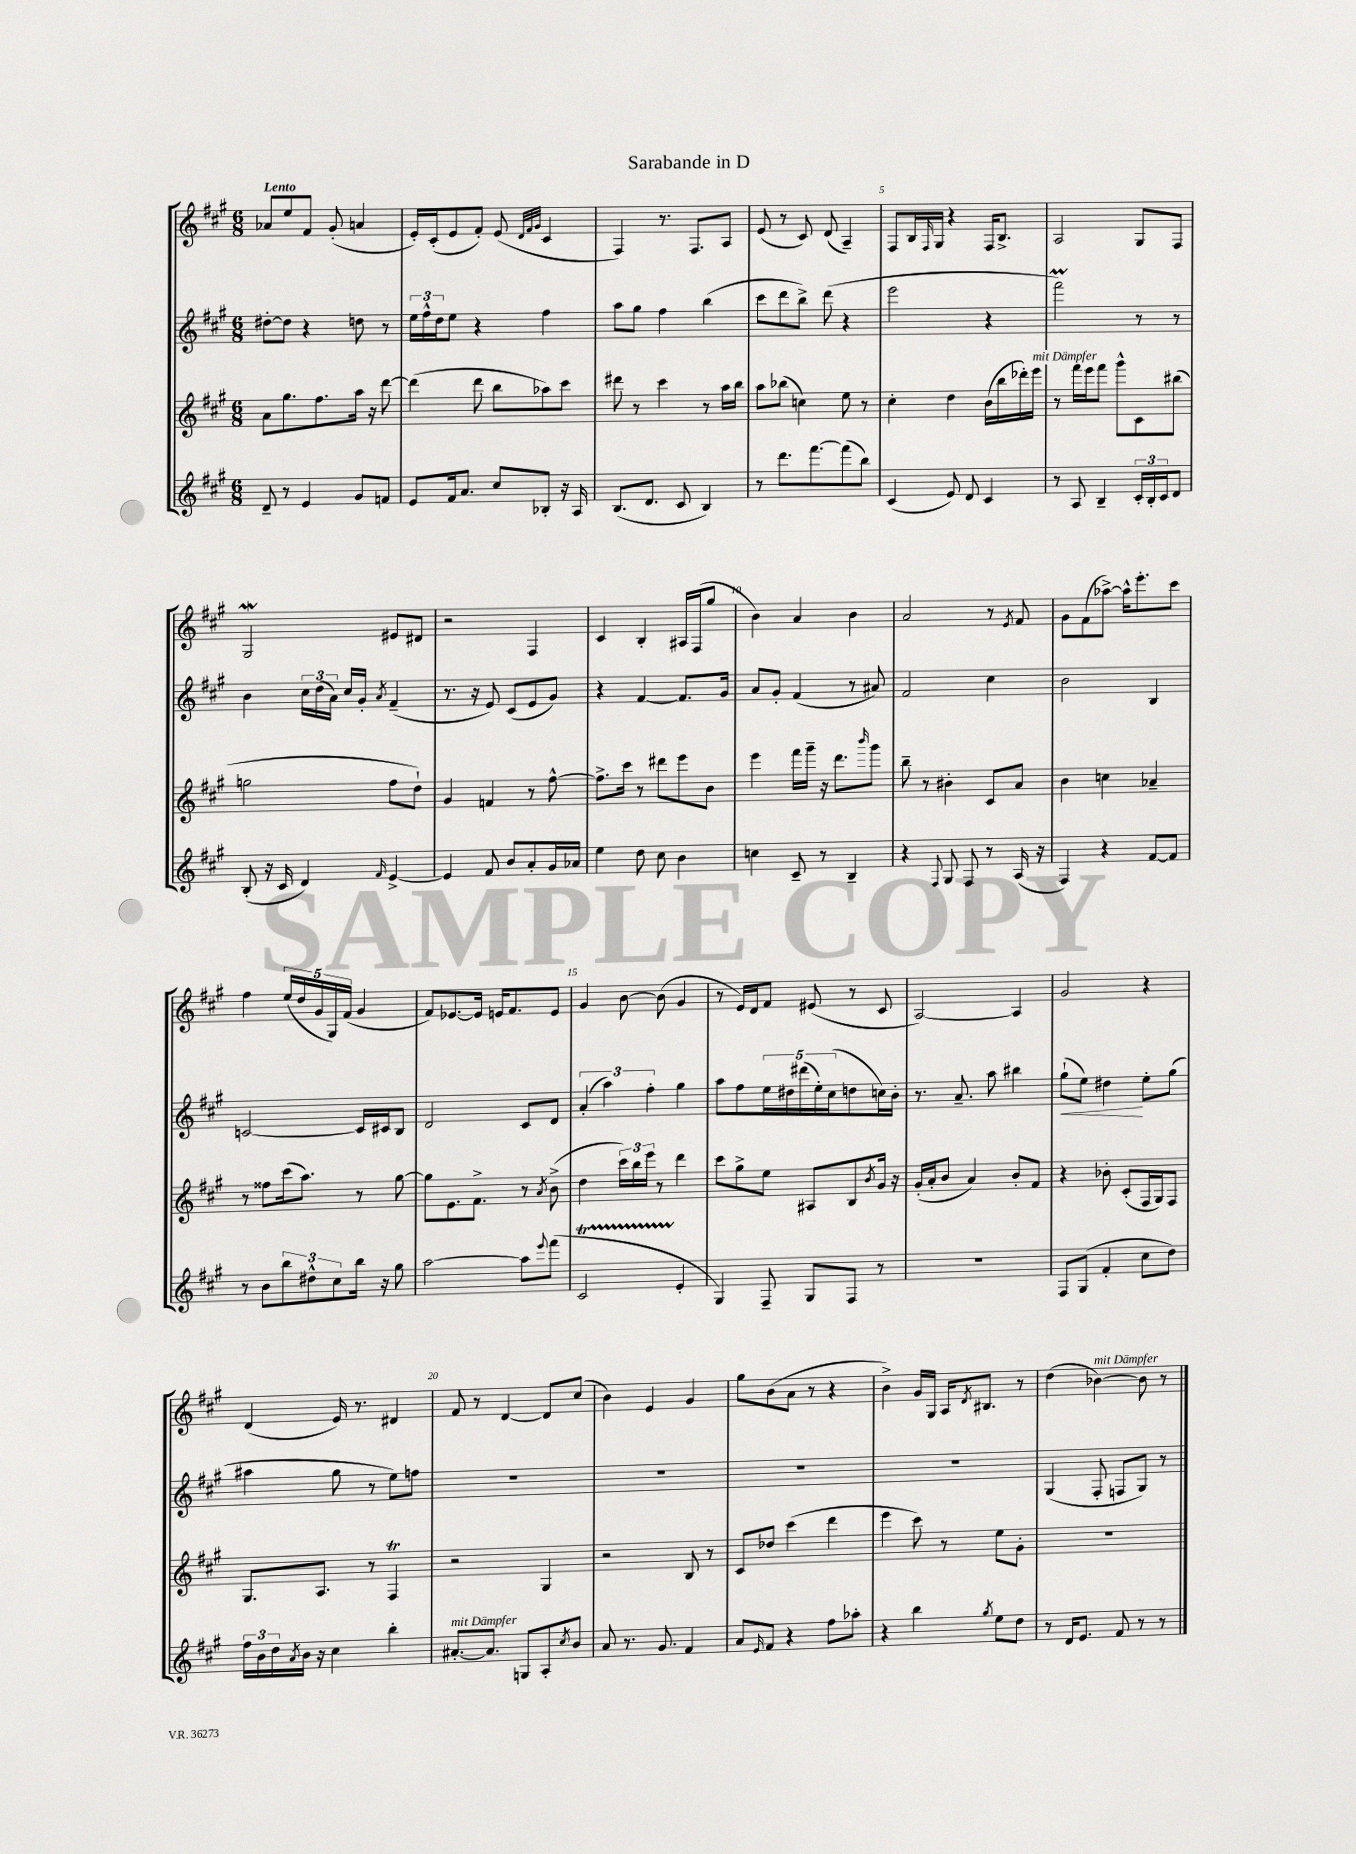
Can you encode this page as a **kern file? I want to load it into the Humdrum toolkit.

**kern	**kern	**kern	**dynam	**kern
*part4	*part3	*part2	*part2	*part1
*staff4	*staff3	*staff2	*staff2	*staff1
*clefG2	*clefG2	*clefG2	*	*clefG2
*k[f#c#g#]	*k[f#c#g#]	*k[f#c#g#]	*	*k[f#c#g#]
*M6/8	*M6/8	*M6/8	*	*M6/8
=1	=1	=1	=1	=1
!	!	!	!	!LO:TX:a:B:t=Lento
8d~/	8a\L	[8dd#X'\L	.	8a-X/L
8r	8.gg#\	8dd#\J]	.	8ee/
4e/	.	4r	.	8f#/J
.	8.ff#\	.	.	.
.	.	.	.	(8g#'/
8g#/L	16aa\Jk	8ddn\	.	4an/
.	16r	.	.	.
8fn/J	[8ddd\	8r	.	.
=2	=2	=2	=2	=2
8e/L	(4ddd\]	24ee\LL	.	16e'/LL)
.	.	24ff#^^\	.	.
.	.	.	.	(16c#'/J
.	.	24dd\J	.	.
16f#/k	.	8ee\J	.	8e/
8.a/J	.	.	.	.
.	8ddd\	4r	.	8f#'/J)
8cc#/L	8bb\L	.	.	(8e/
.	.	.	.	32qqd/LLL
.	.	.	.	32qqf#/
.	.	.	.	32qqg#/JJJ
8B-X'/J	8aa-X\)	4ff#\	.	4c#/
16r	8ccc#\J	.	.	.
16A/	.	.	.	.
=3	=3	=3	=3	=3
(8.B/L	8ddd#X\	8aa\L	.	4F#/)
.	8r	8gg#\J	.	.
8.d/J	.	.	.	.
.	4ccc#\	4ff#\	.	8.r
8c#/	.	.	.	.
.	.	.	.	8.F#/L
4B/)	8r	(4bb\	.	.
.	16aa\LL	.	.	8A/J
.	16bb\JJ	.	.	.
=4	=4	=4	=4	=4
8r	8aa\L	8ccc#\L	.	(8e/
8.ddd\L	(8bb-X\J	8ddd\	.	8r
.	4ccn\)	8bb^\J)	.	8c#/)
[8.fff#\	.	.	.	.
.	.	(8ddd\	.	(8d/
(8fff#\]	8ee\	4r	.	4A~/)
8bb\J)	8r	.	.	.
=5	=5	=5	=5	=5
(4c#/	4cc#'\	2eee\	.	8F#/L
.	.	.	.	16B/L
.	.	.	.	16qqF#/
.	.	.	.	16G#/JJ
8e/)	4dd\	.	.	4r
8d/	.	.	.	.
4c#/	(16b\LL	4r	.	16F#/KL
.	16bb\	.	.	8.B^/J
.	16ddd-X'\)	.	.	.
!	!LO:TX:a:i:t=mit Dämpfer	!	!	!
.	16eee\JJ	.	.	.
=6	=6	=6	=6	=6
8r	8r	2fff#M\)	.	2A/
8A/	16fff#\LL	.	.	.
.	16eee\J	.	.	.
4B~/	8fff#\J	.	.	.
.	8ggg#^^\L	.	.	.
24c#'/LL	8c#\	8r	.	8G#/L
24B'/	.	.	.	.
24c#/J	.	.	.	.
8d/J	(8bb#X\J	8r	.	8F#/J
!!LO:LB:g=z
=7	=7	=7	=7	=7
(8B'/	2ggn\	4b\	.	2G#W/
16r	.	.	.	.
16c#/	.	.	.	.
4d/)	.	24cc#\LL	.	.
.	.	(24dd\	.	.
.	.	24a\JJ)	.	.
.	.	16cc#/LL	.	.
.	.	16g#'/JJ	.	.
16qqf#/	.	8qa/	.	.
[4e^/	8ff#\L	(4f#~/	.	8e#X/L
.	8dd`\J)	.	.	8d#X/J
=8	=8	=8	=8	=8
4e/]	4g#/	8.r	.	2r
.	.	16r	.	.
8f#/	4fn/	8e/)	.	.
8b/L	.	(8c#/L	.	.
8a'/	8r	8e/	.	4F#/
16g#/L	[8ff#^^\	8g#/J)	.	.
16a-X/JJ	.	.	.	.
=9	=9	=9	=9	=9
4ee\	8.ff#^\L]	4r	.	4c#/
.	16ccc#\Jk	.	.	.
8dd\	8r	[4f#/	.	4B'/
8cc#\	8ddd#X\L	.	.	.
4b\	8eee\	8.f#/L]	.	16A#X/LL
.	.	.	.	(16F#/J
.	8b\J	.	.	8gg#/J
.	.	16g#/Jk	.	.
=10	=10	=10	=10	=10
4ccn\	4eee\	8a/L	.	4b\)
.	.	8g#'/J	.	.
8c#~/	16fff#\LL	(4f#/	.	4a/
.	16ggg#~\JJ	.	.	.
8r	16r	.	.	.
.	8.ddd\L	.	.	.
4B~/	.	8r	.	4b\
.	16qqbbb/	.	.	.
.	8ggg#\J	8a#X/)	.	.
=11	=11	=11	=11	=11
4r	8bb~\	2f#/	.	2a/
.	8r	.	.	.
8qqF#/	.	.	.	.
8G#/	4b#X'\	.	.	.
8F#/	.	.	.	.
8r	8c#/L	4cc#\	.	8r
.	.	.	.	8qe/
(16A/	8a/J	.	.	8f#/
16r	.	.	.	.
=12	=12	=12	=12	=12
4F#/)	4b\	2b\	.	8g#\L
.	.	.	.	(8f#\
4r	4ccn\	.	.	[8aa-X^\J)
.	.	.	.	16aa-^^\KL]
.	.	.	.	8.eee'\
[8f#/L	4a-X~/	4B/	.	.
8f#/J]	.	.	.	8ccc#\J
!!LO:LB:g=z
=13	=13	=13	=13	=13
8r	8r	[2cn/	.	4ff#\
8b\L	8ff##X\L	.	.	.
12bb\	(16ccc#\k	.	.	(20ee/LL
.	.	.	.	20dd/
.	8.aa\J)	.	.	.
12dd#X^^\	.	.	.	.
.	.	.	.	20g#/
.	.	.	.	20G#/)
12cc#\	.	.	.	.
.	.	.	.	(20f#/JJ
16bb\Jk	8r	16c/LL]	.	4g#/
16r	.	16c#X/J	.	.
8gg#\	[8gg#\	8B/J	.	.
=14	=14	=14	=14	=14
[2aa\	8gg#\L]	2d/	.	8f#/L)
.	8.e\	.	.	[8.e-X/
.	8.f#^\J	.	.	16e-/Jk]
.	.	.	.	16en/KL
.	.	.	.	8.f#/
8aa\L]	8r	8c#/L	.	.
8qqeee/	8qa/	.	.	.
(8fff#\J	(8b^\	8d/J	.	8e/J
=15	=15	=15	=15	=15
2c#t/	4dd\	(6a'/	.	4g#/
.	.	6aa\)	.	.
.	24ccc#\LL)	.	.	[8b\
.	24bb\	.	.	.
.	24eee\JJ	6ff#'\	.	.
.	8r	.	.	(8b\]
4e'/	4ddd\	4gg#\	.	4g#/
=16	=16	=16	=16	=16
4G#/)	8ccc#\L	8aa\L	.	8r
.	8gg#^\	8ff#\	.	16e/LL)
.	.	.	.	16d/J
8F#~/	8ee\J	20ee\L	.	8f#/J
.	.	20dd#X\	.	.
.	.	(20ddd#X\	.	.
8G#/L	8A#X/L	.	.	(8e#X/
.	.	20ee'\)	.	.
.	.	(20cc#\J	.	.
8F#/J	8B/	8ddn\	.	8r
.	8qb/	.	.	.
8r	16g#/Jk	16ccn\L)	.	8c#/
.	16r	16b'\JJ	.	.
=17	=17	=17	=17	=17
2.r	(16g#'/LL	8.r	.	[2A/)
.	16a'/J	.	.	.
.	8b/J	.	.	.
.	.	8.a~/	.	.
.	4a/)	.	.	.
.	.	8aa\	.	.
.	8b'/L	4bb#X\	.	4A/]
.	8f#/J	.	.	.
=18	=18	=18	=18	=18
!	!	!	!LO:HP:b	!
8F#/L	4r	(8gg#`\L	<	2g#/
(8G#/J	.	8ee\J)	.	.
4f#'/	8b-X'\	4dd#X\	.	.
.	(8c#'/L	.	.	.
8cc#\L	16F#/L	8ee'\L	[	4r
.	16G#/J)	.	.	.
8dd\J)	8F#/J	(8gg#\J	.	.
!!LO:LB:g=z
=19	=19	=19	=19	=19
24ff#\LL	8.G#/L	4aa#X\	.	(4d/
24b\	.	.	.	.
24dd\	.	.	.	.
8qa/	.	.	.	.
16b\JJ	.	.	.	.
16r	8.A/J	.	.	.
4cc#\	.	8gg#\	.	16e/)
.	.	.	.	8.r
.	8r	8r	.	.
4bb'\	4F#T/	8ee\L)	.	4d#X/
.	.	8ffn\J	.	.
=20	=20	=20	=20	=20
!LO:TX:a:i:t=mit Dämpfer	!	!	!	!
[8.a#X'/L	2r	2.r	.	8f#/
.	.	.	.	8r
8.a#/J]	.	.	.	.
.	.	.	.	[4d/
8Gn/L	.	.	.	.
8A'/	4G#/	.	.	8d/L]
8qcc#/	.	.	.	.
8b/J	.	.	.	(8cc#/J
=21	=21	=21	=21	=21
8a/	2r	2.r	.	4b\)
8.r	.	.	.	.
.	.	.	.	4e/
8.g#/	.	.	.	.
4f#/	8B/	.	.	4g#/
.	8r	.	.	.
=22	=22	=22	=22	=22
8a/L	8c#/L	2.r	.	8gg#\L
16qqe/	.	.	.	.
8f#/J	8dd-X/J	.	.	(8b\
4r	(4ccc#\	.	.	8a\J
.	.	.	.	8r
8ff#\L	4ddd\	.	.	4r
8aa-X'\J	.	.	.	.
=23	=23	=23	=23	=23
4r	4eee\	2.r	.	4b^\)
4bb\	8ccc#\)	.	.	16g#/LL
.	.	.	.	16G#/JJ
.	8r	.	.	16A/KL
.	.	.	.	8qd/
.	.	.	.	8.B#X/J
8qgg#/	.	.	.	.
8ee\L	8ee\L	.	.	.
8dd\J	8g#'\J	.	.	8r
=24	=24	=24	=24	=24
8r	2.r	(4G#/	.	(4dd\
16d/KL	.	.	.	.
8.e/J	.	.	.	.
!	!	!	!	!LO:TX:a:i:t=mit Dämpfer
.	.	8F#'/	.	[4b-X\)
8f#/	.	8Fn/L	.	.
8r	.	8G#/J)	.	8b-\]
8r	.	8r	.	8r
==	==	==	==	==
*-	*-	*-	*-	*-
